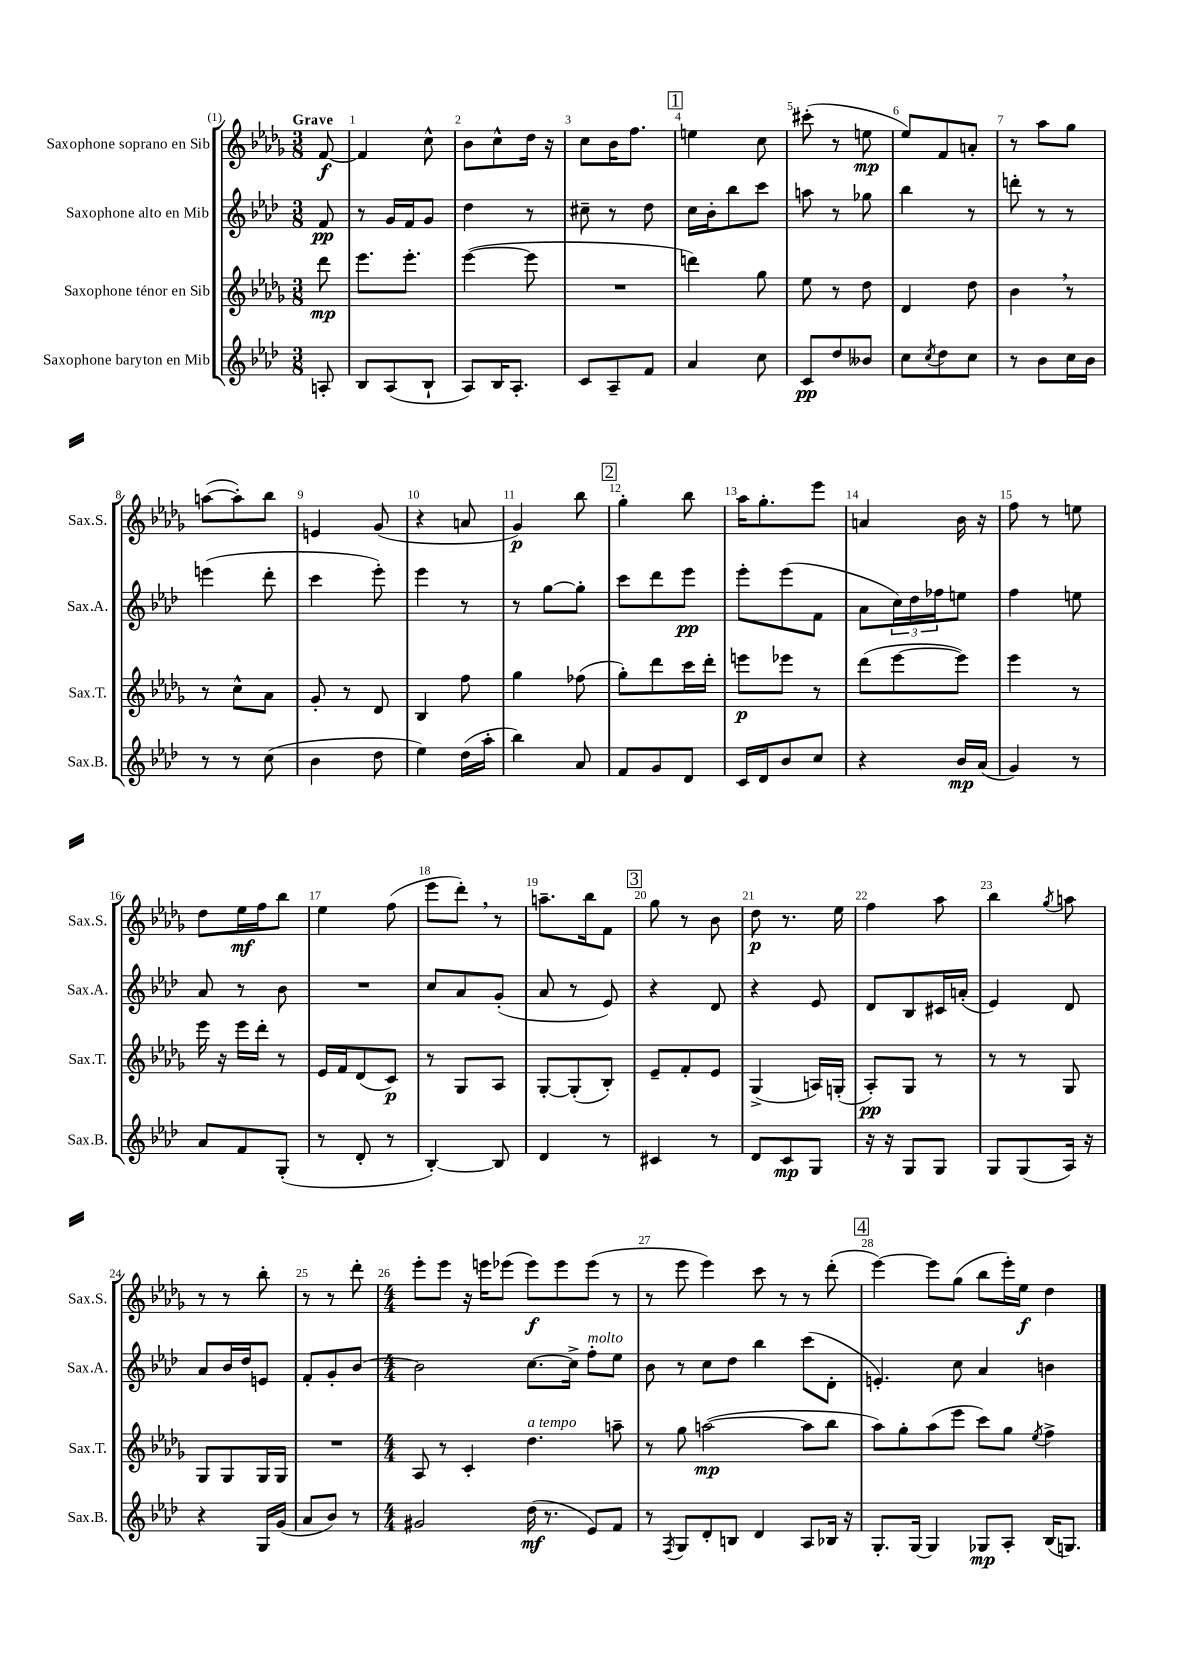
<<
\new StaffGroup <<
\new Staff = "s0" \with { instrumentName = "Saxophone soprano en Sib" shortInstrumentName = "Sax.S." } {
    \clef treble \key des \major \numericTimeSignature \time 3/8 \partial 8 \tempo "Grave"
    f'8~\f |
    f'4 c''8-^ |
    bes'8 c''8-^ des''16 r16 |
    c''8 bes'16 f''8. |
    \mark \markup { \box "1" } e''4 c''8 |
    cis'''8-.( r8 e''8\mp |
    ees''8) f'8 a'8-. |
    r8 aes''8 ges''8 |
    a''8~( a''8-.) bes''8 |
    e'4 ges'8( |
    r4 a'8 |
    ges'4\p) bes''8 |
    \mark \markup { \box "2" } ges''4-. bes''8 |
    aes''16 ges''8.-. ees'''8 |
    a'4 bes'16 r16 |
    f''8 r8 e''8 |
    des''8 ees''16\mf f''16 bes''8 |
    ees''4 f''8( |
    ees'''8 des'''8-.) \breathe r8 |
    a''8.-- bes''16 f'8 |
    \mark \markup { \box "3" } ges''8 r8 bes'8 |
    des''8\p r8. ees''16 |
    f''4 aes''8 |
    bes''4 \acciaccatura { ges''8 } a''8 |
    r8 r8 bes''8-. |
    r8 r8 des'''8-. |
    \numericTimeSignature \time 4/4 ees'''8-. ees'''8 r16 e'''16 ees'''8( ees'''8\f) ees'''8 ees'''8( r8 |
    r8 ees'''8 ees'''4) c'''8 r8 r8 des'''8-.( |
    \mark \markup { \box "4" } ees'''4~) ees'''8 ges''8( bes''8 ees'''16-.) ees''16\f des''4 \bar "|." |
}
\new Staff = "s1" \with { instrumentName = "Saxophone alto en Mib" shortInstrumentName = "Sax.A." } {
    \clef treble \key aes \major \numericTimeSignature \time 3/8 \partial 8
    f'8\pp |
    r8 g'16 f'16 g'8 |
    des''4 r8 |
    cis''8-- r8 des''8 |
    \mark \markup { \box "1" } c''16 bes'16-. bes''8 c'''8 |
    a''8 r8 ges''8 |
    bes''4 r8 |
    d'''8-. r8 r8 |
    e'''4( des'''8-. |
    c'''4 ees'''8-.) |
    ees'''4 r8 |
    r8 g''8~ g''8-. |
    \mark \markup { \box "2" } c'''8 des'''8 ees'''8\pp |
    ees'''8-. ees'''8( f'8 |
    aes'8 \tuplet 3/2 { c''16) des''16 fes''16 } e''8 |
    f''4 e''8 |
    aes'8 r8 bes'8 |
    R4. |
    c''8 aes'8 g'8-.( |
    aes'8 r8 ees'8) |
    \mark \markup { \box "3" } r4 des'8 |
    r4 ees'8 |
    des'8 bes8 cis'16 a'16-.( |
    ees'4) des'8 |
    aes'8 bes'16 des''16 e'8 |
    f'8-. g'8-. bes'8~ |
    \numericTimeSignature \time 4/4 bes'2 c''8.~ c''16-> f''8-.^\markup { \italic "molto" } ees''8 |
    bes'8 r8 c''8 des''8 bes''4 c'''8( des'8-. |
    \mark \markup { \box "4" } e'4.-.) c''8 aes'4 b'4 \bar "|." |
}
\new Staff = "s2" \with { instrumentName = "Saxophone ténor en Sib" shortInstrumentName = "Sax.T." } {
    \clef treble \key des \major \numericTimeSignature \time 3/8 \partial 8
    des'''8\mp |
    ees'''8. ees'''8.-. |
    ees'''4~( ees'''8 |
    R4. |
    \mark \markup { \box "1" } d'''4) ges''8 |
    ees''8 r8 des''8 |
    des'4 des''8 |
    bes'4 \breathe r8 |
    r8 c''8-^ aes'8 |
    ges'8-. r8 des'8 |
    bes4 f''8 |
    ges''4 fes''8( |
    \mark \markup { \box "2" } ges''8-.) des'''8 c'''16 des'''16-. |
    e'''8\p ees'''8 r8 |
    des'''8( ees'''8~ ees'''8) |
    ees'''4 r8 |
    ees'''16 r16 ees'''16 des'''16-. r8 |
    ees'16 f'16 des'8( c'8\p) |
    r8 ges8 aes8 |
    ges8~-. ges8-.( bes8-.) |
    \mark \markup { \box "3" } ees'8-- f'8-. ees'8 |
    ges4->( a16) g16-.( |
    aes8-.\pp) ges8 r8 |
    r8 r8 ges8 |
    ges8 ges8 ges16 ges16 |
    R4. |
    \numericTimeSignature \time 4/4 aes8 r8 c'4-. des''4.^\markup { \italic "a tempo" } a''8-- |
    r8 ges''8 a''2~\mp( a''8 bes''8 |
    \mark \markup { \box "4" } aes''8) ges''8-. aes''8( ees'''8 c'''8) ges''8 \acciaccatura { ees''8 } f''4-> \bar "|." |
}
\new Staff = "s3" \with { instrumentName = "Saxophone baryton en Mib" shortInstrumentName = "Sax.B." } {
    \clef treble \key aes \major \numericTimeSignature \time 3/8 \partial 8
    a8-. |
    bes8 aes8( bes8-! |
    aes8) bes16 aes8.-. |
    c'8 aes8-- f'8 |
    \mark \markup { \box "1" } aes'4 c''8 |
    c'8\pp des''8 beses'8 |
    c''8 \acciaccatura { c''8 } des''8 c''8 |
    r8 bes'8 c''16 bes'16 |
    r8 r8 c''8( |
    bes'4 des''8 |
    ees''4) des''16( aes''16-. |
    bes''4) aes'8 |
    \mark \markup { \box "2" } f'8 g'8 des'8 |
    c'16 des'16 bes'8 c''8 |
    r4 bes'16\mp aes'16( |
    g'4) r8 |
    aes'8 f'8 g8-.( |
    r8 des'8-. r8 |
    bes4~-.) bes8 |
    des'4 r8 |
    \mark \markup { \box "3" } cis'4 r8 |
    des'8 c'8\mp g8 |
    r16 r16 g8 g8 |
    g8 g8( aes16) r16 |
    r4 g16 g'16( |
    aes'8 bes'8) r8 |
    \numericTimeSignature \time 4/4 gis'2 des''16\mf( r8. ees'8) f'8 |
    r8 \acciaccatura { f8 } g8 des'8-. b8 des'4 aes8 bes16 r16 |
    \mark \markup { \box "4" } g8.-. g16~ g4 ges8\mp aes8-. bes16( g8.) \bar "|." |
}
>>
>>
\layout { \context { \Score \override BarNumber.break-visibility = ##(#f #t #t) barNumberVisibility = #all-bar-numbers-visible } }
